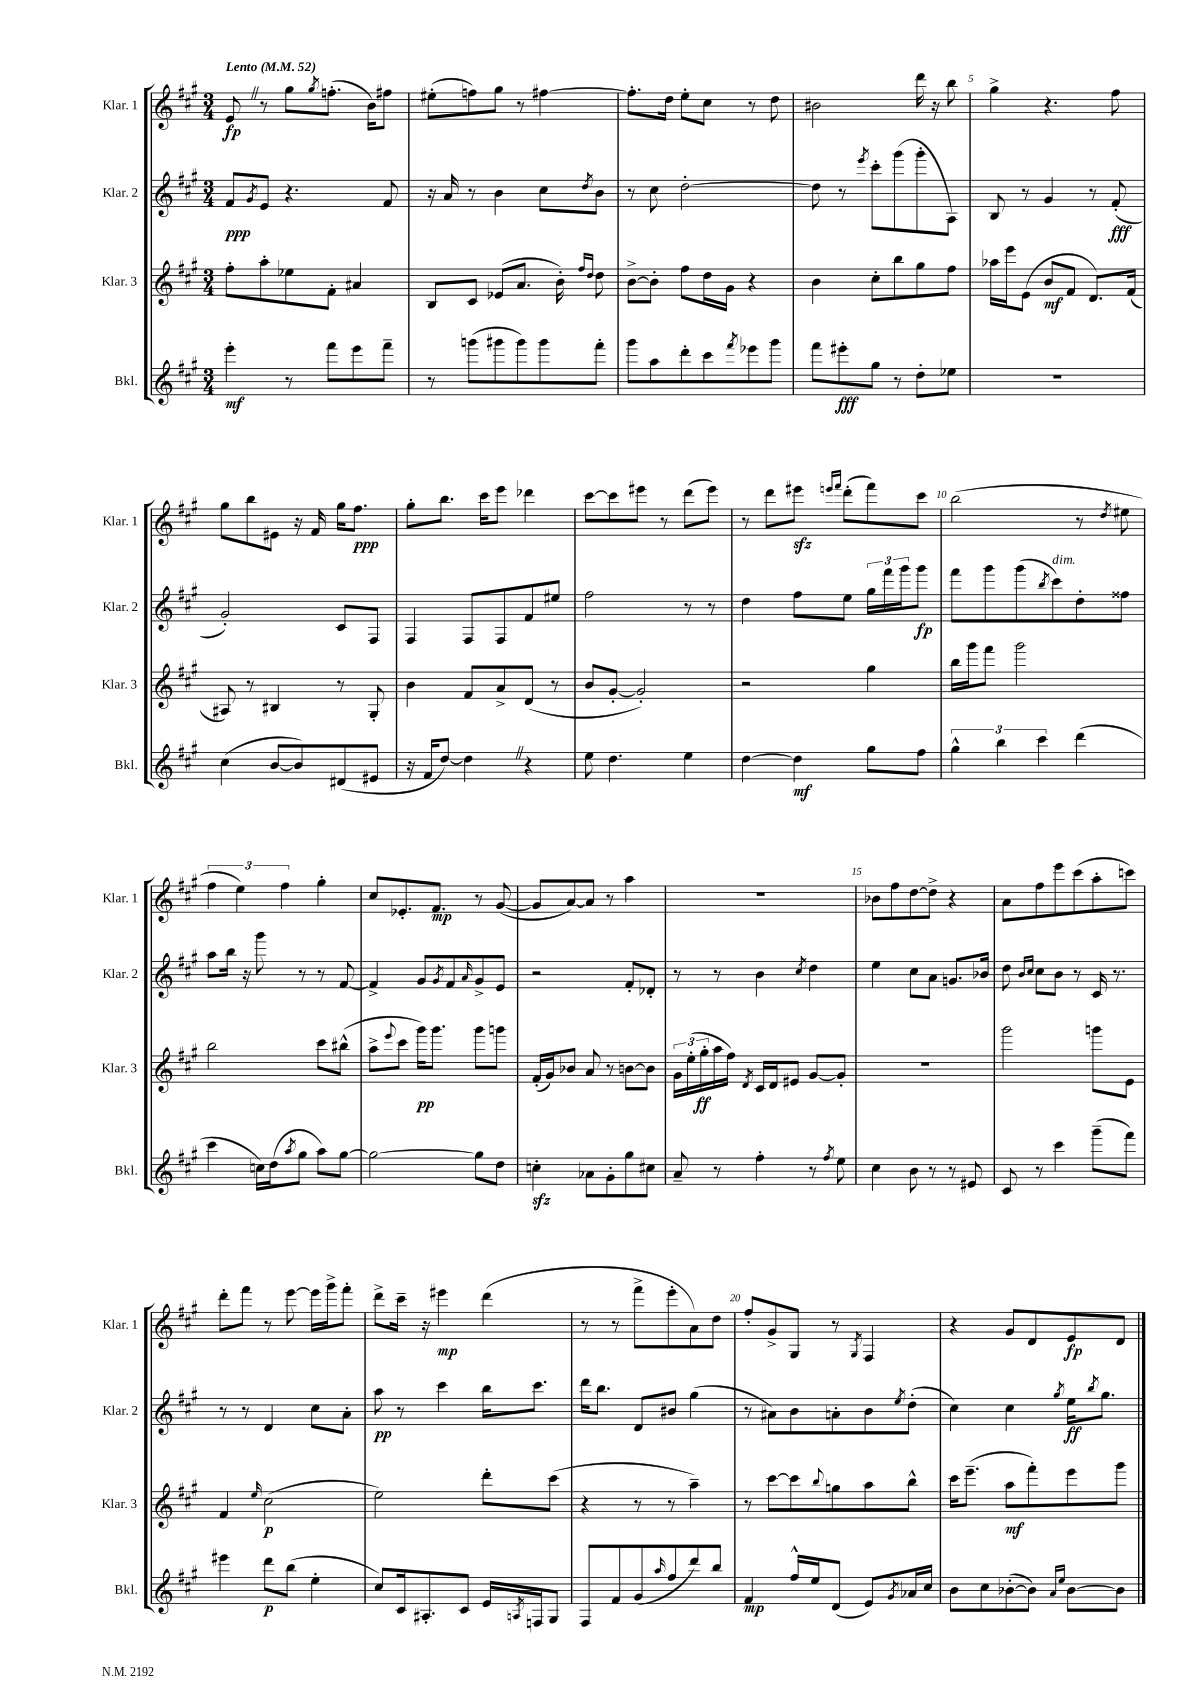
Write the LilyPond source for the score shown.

<<
\new StaffGroup <<
\new Staff = "s0" \with { instrumentName = "Klar. 1" shortInstrumentName = "Klar. 1" } {
    \clef treble \key a \major \numericTimeSignature \time 3/4 \tempo "Lento" 4 = 52
    e'8\fp \once \override BreathingSign.text = \markup { \musicglyph "scripts.caesura.straight" } \breathe r8 gis''8 \acciaccatura { gis''8 } f''8.-.( b'16) fis''8 |
    eis''8-.( f''8) gis''8 r8 fis''4~ |
    fis''8.-. d''16 e''8-. cis''8 r8 d''8 |
    bis'2 d'''16 r16 b''8 |
    gis''4-> r4. fis''8 |
    gis''8 b''8 eis'8 r16 fis'16 gis''16 fis''8.\ppp |
    gis''8-. b''8. cis'''16 e'''8 des'''4 |
    cis'''8~ cis'''8 eis'''8 r8 d'''8( eis'''8) |
    r8 d'''8 eis'''8\sfz \grace { e'''16 fis'''16 } d'''8-.( fis'''8) cis'''8 |
    b''2( r8 \acciaccatura { d''8 } eis''8 |
    \tuplet 3/2 { fis''4 e''4) fis''4 } gis''4-. |
    cis''8 ees'8.-. fis'8.\mp r8 gis'8~( |
    gis'8 a'8~) a'8 r8 a''4 |
    R2. |
    bes'8 fis''8 d''8~ d''8-> r4 |
    a'8 fis''8 e'''8 cis'''8( a''8-. c'''8) |
    d'''8-. fis'''8 r8 e'''8~ e'''16 gis'''16-> fis'''8-. |
    d'''8-> cis'''16-- r16 eis'''4\mp d'''4( |
    r8 r8 fis'''8-> e'''8-. a'8) d''8 |
    fis''8-. gis'8-> gis8 r8 \acciaccatura { gis8 } fis4 |
    r4 gis'8 d'8 e'8\fp d'8 \bar "|." |
}
\new Staff = "s1" \with { instrumentName = "Klar. 2" shortInstrumentName = "Klar. 2" } {
    \clef treble \key a \major \numericTimeSignature \time 3/4
    fis'8\ppp \acciaccatura { gis'8 } e'8 r4. fis'8 |
    r16 a'16 r8 b'4 cis''8 \acciaccatura { d''8 } b'8 |
    r8 cis''8 d''2~-. |
    d''8 r8 \acciaccatura { e'''8 } cis'''8-. gis'''8( gis'''8-. a8) |
    b8 r8 gis'4 r8 fis'8-.\fff( |
    gis'2-.) cis'8 fis8 |
    fis4 fis8 fis8 fis'8 eis''8 |
    fis''2 r8 r8 |
    d''4 fis''8 e''8 \tuplet 3/2 { gis''16 fis'''16 gis'''16 } gis'''8\fp |
    fis'''8 gis'''8 gis'''8( \acciaccatura { b''8 } cis'''8^\markup { \italic "dim." }) d''8-. fisis''8 |
    a''8 b''16 r16 gis'''8 r8 r8 fis'8~ |
    fis'4-> gis'8 \acciaccatura { gis'8 } fis'8 \grace { a'16 } gis'8-> e'8 |
    r2 fis'8-. des'8-. |
    r8 r8 b'4 \acciaccatura { cis''8 } d''4 |
    e''4 cis''8 a'8 g'8. bes'16 |
    d''8 \grace { b'16 cis''16 } cis''8 b'8 r8 cis'16 r8. |
    r8 r8 d'4 cis''8 a'8-. |
    a''8\pp r8 cis'''4 b''16 cis'''8. |
    d'''16 b''8. d'8 bis'8 gis''4( |
    r8 ais'8) b'8 a'8-. b'8 \acciaccatura { e''8 } d''8-.( |
    cis''4) cis''4 \acciaccatura { gis''8 } e''16\ff \acciaccatura { b''8 } gis''8. \bar "|." |
}
\new Staff = "s2" \with { instrumentName = "Klar. 3" shortInstrumentName = "Klar. 3" } {
    \clef treble \key a \major \numericTimeSignature \time 3/4
    fis''8-. a''8-. ees''8 fis'8-. ais'4 |
    b8 cis'8 ees'8( a'8. b'16-.) \grace { fis''16 d''16 } d''8 |
    b'8~-> b'8-. fis''8 d''16 gis'16 r4 |
    b'4 cis''8-. b''8 gis''8 fis''8 |
    aes''16 e'''16 e'8( b'8\mf fis'8 d'8.) fis'16( |
    ais8) r8 bis4 r8 gis8-. |
    b'4 fis'8 a'8-> d'8( r8 |
    b'8 gis'8~-. gis'2-.) |
    r2 gis''4 |
    b''16 gis'''16 fis'''8 gis'''2 |
    b''2 cis'''8 bis''8-^( |
    a''8-> \appoggiatura { e'''8 } cis'''8 gis'''16\pp) gis'''8. gis'''8 g'''8 |
    fis'16-.( gis'16) bes'8 a'8 r8 b'8~ b'8 |
    \tuplet 3/2 { gis'16 e''16-.( gis''16-.\ff } a''16 fis''16) \acciaccatura { d'8 } cis'16 d'16 eis'8 gis'8~ gis'8-. |
    R2. |
    gis'''2 g'''8 e'8 |
    fis'4 \grace { e''16 } cis''2\p( |
    e''2) d'''8-. cis'''8( |
    r4 r8 r8 a''4--) |
    r8 cis'''8~ cis'''8 \appoggiatura { b''8 } g''8 a''8 b''8-^ |
    cis'''16 e'''8.--( a''8\mf fis'''8-.) e'''8 gis'''8 \bar "|." |
}
\new Staff = "s3" \with { instrumentName = "Bkl." shortInstrumentName = "Bkl." } {
    \clef treble \key a \major \numericTimeSignature \time 3/4
    e'''4-.\mf r8 fis'''8 e'''8 fis'''8-- |
    r8 g'''8( gis'''8 gis'''8) gis'''8 fis'''8-. |
    gis'''8 a''8 d'''8-. cis'''8 \acciaccatura { fis'''8 } ees'''8 gis'''8 |
    fis'''8 eis'''8-.\fff gis''8 r8 d''8-. ees''8 |
    R2. |
    cis''4( b'8~ b'8) dis'8( eis'8 |
    r16 fis'16 d''8~) d''4 \once \override BreathingSign.text = \markup { \musicglyph "scripts.caesura.straight" } \breathe r4 |
    e''8 d''4. e''4 |
    d''4~ d''4\mf gis''8 fis''8 |
    \tuplet 3/2 { gis''4-^ b''4 cis'''4 } d'''4( |
    cis'''4 c''16) d''16( \acciaccatura { a''8 } gis''8 a''8) gis''8~ |
    gis''2~ gis''8 d''8 |
    c''4-.\sfz aes'8 gis'8-. gis''8 cis''8 |
    a'8-- r8 fis''4-. r8 \acciaccatura { fis''8 } e''8 |
    cis''4 b'8 r8 r8 eis'8 |
    cis'8 r8 cis'''4 gis'''8--( fis'''8) |
    eis'''4 d'''8\p b''8( e''4-. |
    cis''8) cis'16 ais8.-. cis'8 e'16 \acciaccatura { a8 } f16 gis8 |
    fis8 fis'8 gis'8( \grace { a''16 } fis''8 d'''8) b''8 |
    fis'4\mp fis''16-^ e''16 d'8( e'8) \acciaccatura { gis'8 } aes'16 cis''16 |
    b'8 cis''8 bes'8~-.( bes'8) \grace { a'16 e''16 } bes'8~ bes'8 \bar "|." |
}
>>
>>
\layout { \context { \Score \override BarNumber.break-visibility = ##(#f #t #t) barNumberVisibility = #(every-nth-bar-number-visible 5) } }
